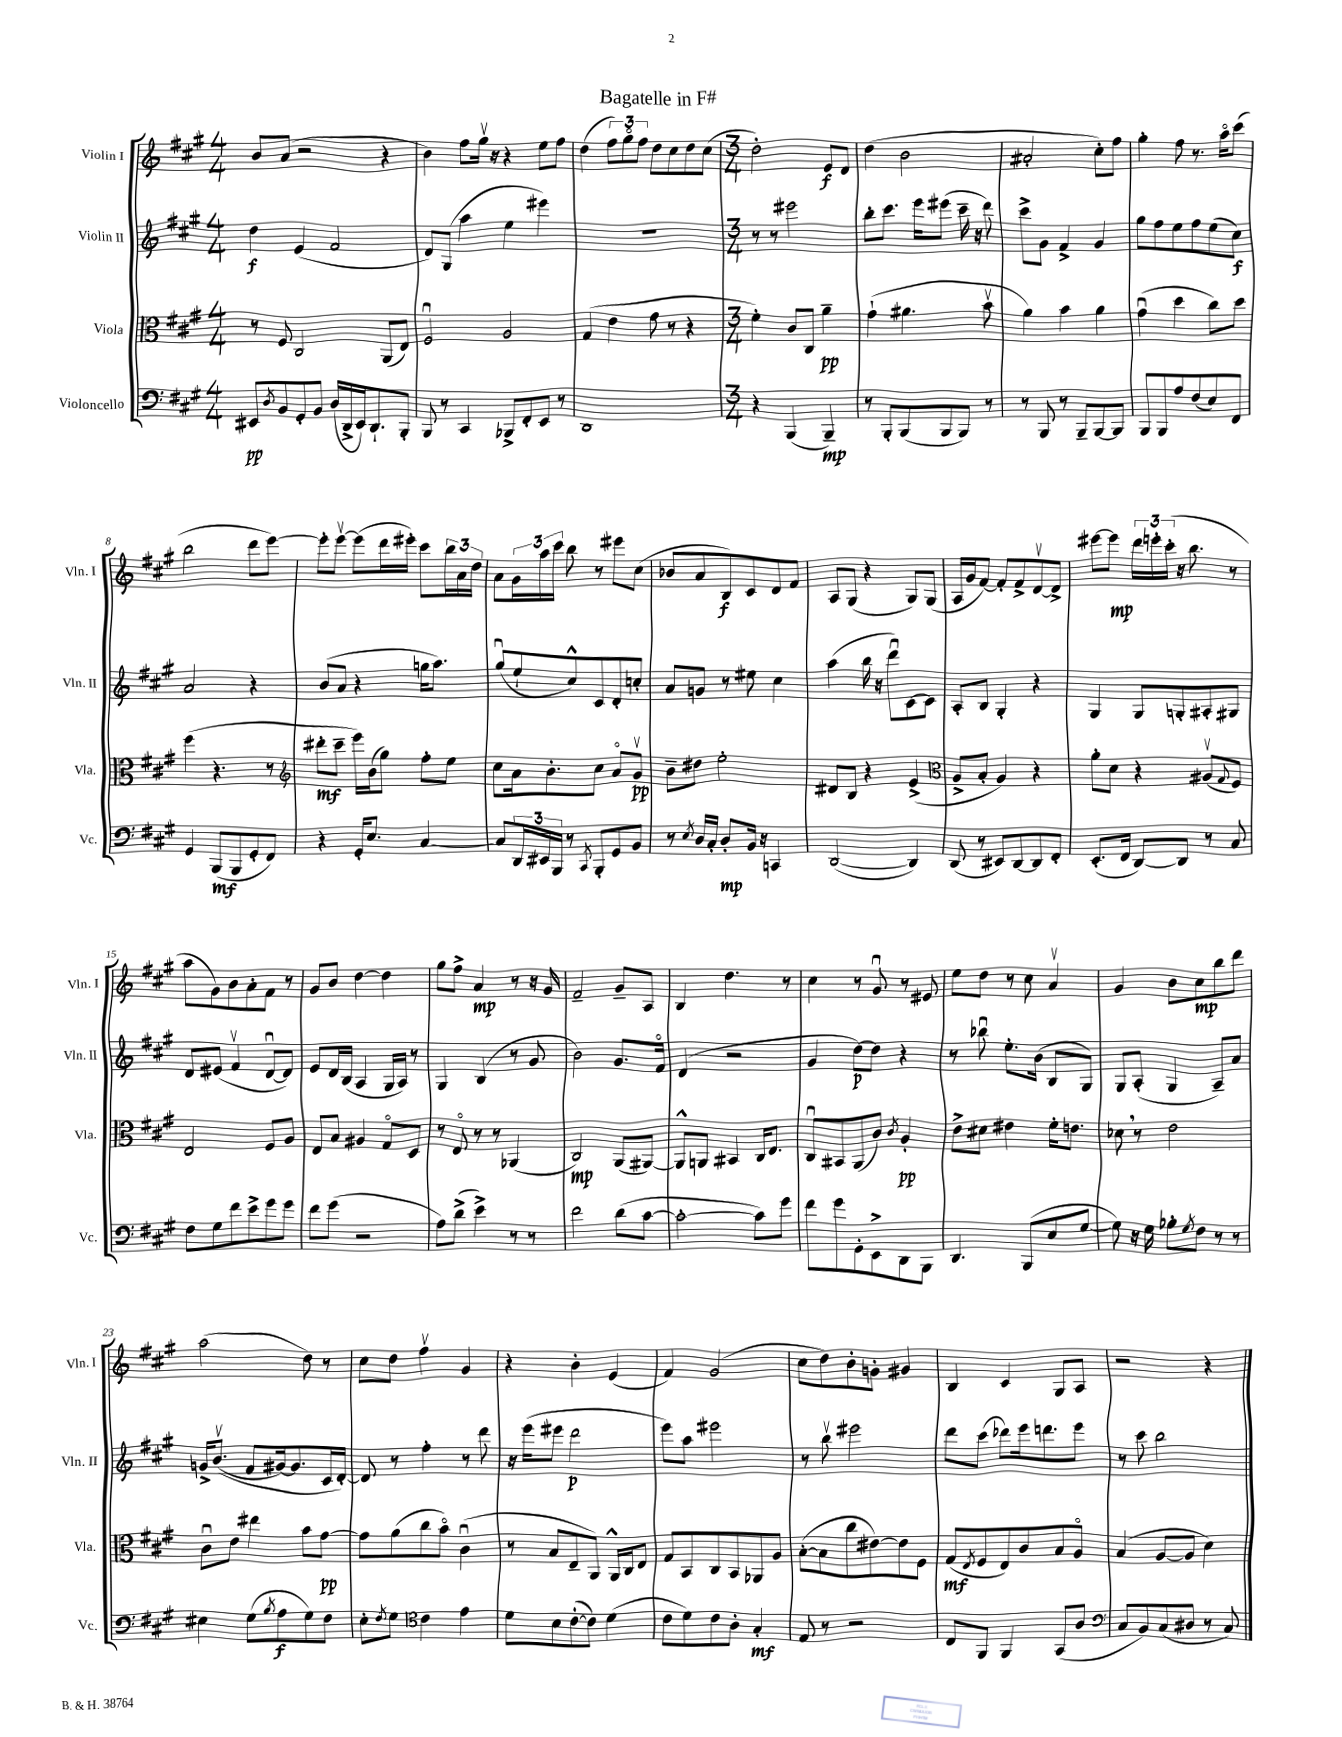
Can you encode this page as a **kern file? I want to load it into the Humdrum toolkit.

**kern	**dynam	**kern	**dynam	**kern	**dynam	**kern	**dynam
*part4	*part4	*part3	*part3	*part2	*part2	*part1	*part1
*staff4	*staff4	*staff3	*staff3	*staff2	*staff2	*staff1	*staff1
*I"Violoncello	*	*I"Viola	*	*I"Violin II	*	*I"Violin I	*
*I'Vc.	*	*I'Vla.	*	*I'Vln. II	*	*I'Vln. I	*
*clefF4	*	*clefC3	*	*clefG2	*	*clefG2	*
*k[f#c#g#]	*	*k[f#c#g#]	*	*k[f#c#g#]	*	*k[f#c#g#]	*
*M4/4	*	*M4/4	*	*M4/4	*	*M4/4	*
=1	=1	=1	=1	=1	=1	=1	=1
8EE#X/L	pp	8r	.	4dd\	f	8b/L	.
8qD/	.	.	.	.	.	.	.
8BB/	.	8F#/	.	.	.	(8a/J	.
8GG#'/	.	2C#/	.	(4e/	.	2r	.
8BB/J	.	.	.	.	.	.	.
(16D/LL	.	.	.	2f#/	.	.	.
16DD^/	.	.	.	.	.	.	.
16EE#/J)	.	.	.	.	.	.	.
8.DD`/	.	.	.	.	.	.	.
.	.	(8AA/L	.	.	.	4r	.
8BBB'/J	.	8E/J)	.	.	.	.	.
=2	=2	=2	=2	=2	=2	=2	=2
8BBB/	.	2F#u/	.	8d/L)	.	4b\)	.
8r	.	.	.	(8G#/J	.	.	.
4CC#/	.	.	.	4aa\	.	8ff#\L	.
.	.	.	.	.	.	16gg#v\Jk	.
.	.	.	.	.	.	16r	.
8BBB-X^/L	.	2A/	.	4ee\	.	4r	.
8FF#'/	.	.	.	.	.	.	.
8EE/J	.	.	.	4eee#X\)	.	8ee\L	.
8r	.	.	.	.	.	8ff#\J	.
=3	=3	=3	=3	=3	=3	=3	=3
1DD	.	(4G#/	.	1r	.	(4dd\	.
.	.	4e\	.	.	.	12ff#\L)	.
.	.	.	.	.	.	12gg#\	.
.	.	.	.	.	.	12ff#\J	.
.	.	8g#\	.	.	.	8dd\L	.
.	.	8r	.	.	.	8cc#\	.
.	.	4r	.	.	.	8dd\	.
.	.	.	.	.	.	(8cc#\J	.
=4	=4	=4	=4	=4	=4	=4	=4
*M3/4	*	*M3/4	*	*M3/4	*	*M3/4	*
4r	.	4f#'\)	.	8r	.	2dd'\)	.
.	.	.	.	8r	.	.	.
(4BBB/	.	8c#/L	.	2eee#X\	.	.	.
.	.	8C#/J	.	.	.	.	.
4BBB~/)	mp	4a~\	pp	.	.	8e/L	f
.	.	.	.	.	.	8d/J	.
=5	=5	=5	=5	=5	=5	=5	=5
8r	.	(4g#`\	.	8bb'\L	.	(4dd\	.
8BBB'/L	.	.	.	8.ccc#\J	.	.	.
(8BBB/	.	4.a#X\	.	.	.	2b\	.
.	.	.	.	16eee\KL	.	.	.
8BBB/	.	.	.	(8eee#X\J	.	.	.
8BBB/J)	.	.	.	16ccc#~\	.	.	.
.	.	.	.	16r	.	.	.
8r	.	8bv\	.	8ddd\)	.	.	.
=6	=6	=6	=6	=6	=6	=6	=6
8r	.	4a\)	.	8ccc#^\L	.	2a#X'/	.
8BBB/	.	.	.	8g#\J	.	.	.
8r	.	4b\	.	4f#^/	.	.	.
8BBB~/L	.	.	.	.	.	.	.
[8BBB/	.	4a\	.	4g#/	.	8cc#'\L)	.
8BBB/J]	.	.	.	.	.	8ff#\J	.
=7	=7	=7	=7	=7	=7	=7	=7
8BBB/L	.	(4g#u\	.	8gg#\L	.	4gg#'\	.
8BBB/	.	.	.	8ff#\	.	.	.
8A/	.	4dd\	.	8ee\	.	8ff#\	.
(8F#/	.	.	.	8ff#\	.	8.r	.
8E/)	.	8cc#\L)	.	(8ee\	.	.	.
.	.	.	.	.	.	16aa\KL	.
8FF#/J	.	8dd\J	.	8cc#\J)	f	(8ccc#\J	.
!!LO:LB:g=z
=8	=8	=8	=8	=8	=8	=8	=8
4GG#/	.	(4ff#\	.	2a/	.	2bb\	.
(8BBB/L	mf	4.r	.	.	.	.	.
8BBB/	.	.	.	.	.	.	.
8GG#'/	.	.	.	4r	.	8ddd\L	.
8FF#/J)	.	8r	.	.	.	[8eee\J)	.
=9	=9	=9	=9	=9	=9	=9	=9
*	*	*clefG2	*	*	*	*	*
4r	.	8ddd#X'\L	mf	(8b/L	.	8eee'\L]	.
.	.	8ccc#~\J	.	8a/J	.	[8eeev\J	.
16GG#'/KL	.	16eee\LL)	.	4r	.	(8eee\L]	.
8.E/J	.	(16b\J	.	.	.	.	.
.	.	8gg#\J)	.	.	.	16ddd\L	.
.	.	.	.	.	.	16eee#X'\JJ)	.
[4C#/	.	8ff#'\L	.	16ggn\KL	.	8ccc#\L	.
.	.	.	.	8.aa\J)	.	.	.
.	.	8ee\J	.	.	.	24bb\L	.
.	.	.	.	.	.	24a\	.
.	.	.	.	.	.	24dd\JJ	.
=10	=10	=10	=10	=10	=10	=10	=10
8C#/L]	.	8cc#\L	.	(8gg#u/L	.	8a\L	.
24DD/L	.	16a\k	.	8ee`/	.	24g#\L	.
24EE#X/	.	.	.	.	.	24aa\	.
.	.	8.b'\	.	.	.	.	.
24BBB/JJ	.	.	.	.	.	24ccc#\JJ	.
8r	.	.	.	8cc#^^/)	.	8bb\	.
8qCC#/	.	.	.	.	.	.	.
8BBB'/L	.	8cc#\J	.	8c#/	.	8r	.
8GG#/	.	8a/L	.	8d'/	.	8eee#X\L	.
8BB/J	.	8g#v/J	pp	8ccn'/J	.	(8cc#\J	.
=11	=11	=11	=11	=11	=11	=11	=11
8r	.	8b~\L	.	8a/L	.	8b-X/L	.
8qE/	.	.	.	.	.	.	.
16D/LL	.	8dd#X\J	.	8gn/J	.	8a/	.
16C#'/JJ	.	.	.	.	.	.	.
8D'/L	mp	2ee'\	.	8r	.	8B/)	f
16BB/Jk	.	.	.	8ee#X\	.	8c#/	.
16r	.	.	.	.	.	.	.
4CCn/	.	.	.	4cc#\	.	8d/	.
.	.	.	.	.	.	8f#/J	.
=12	=12	=12	=12	=12	=12	=12	=12
([2DD/	.	8d#X/L	.	(4aa\	.	8A/L	.
.	.	8B/J	.	.	.	(8G#/J	.
.	.	4r	.	16bb\	.	4r	.
.	.	.	.	16r	.	.	.
.	.	.	.	8dddu\L)	.	.	.
4DD/])	.	(4e^/	.	[8c#\	.	8G#/L)	.
.	.	.	.	8c#\J]	.	(8G#/J	.
=13	=13	=13	=13	=13	=13	=13	=13
*	*	*clefC3	*	*	*	*	*
(8DD/	.	8A^/L	.	8A'/L	.	16A/LL	.
.	.	.	.	.	.	16g#/J	.
8r	.	8B'/J	.	8B/J	.	[8f#/J)	.
8EE#X/L)	.	4A/)	.	4G#'/	.	8f#'/L]	.
[8DD/	.	.	.	.	.	8f#^/	.
8DD/]	.	4r	.	4r	.	[8dv/	.
8FF#'/J	.	.	.	.	.	8d^/J]	.
=14	=14	=14	=14	=14	=14	=14	=14
(8.EE'/L	.	8a'\L	.	4G#/	.	[8eee#X\L	.
.	.	8d\J	.	.	.	8eee#\J]	mp
16FF#/Jk	.	.	.	.	.	.	.
[8DD/L)	.	4r	.	8G#/L	.	24ddd\LL	.
.	.	.	.	.	.	24eeen'\	.
.	.	.	.	.	.	(24ccc#'\JJ	.
8DD/J]	.	.	.	8Gn'/	.	16r	.
.	.	.	.	.	.	8.bb\	.
8r	.	(8A#Xv/L	.	8A#X'/	.	.	.
.	.	8qqG#/	.	.	.	.	.
8C#/	.	8F#/J)	.	8G#X/J	.	8r	.
!!LO:LB:g=z
=15	=15	=15	=15	=15	=15	=15	=15
8F#\L	.	2E/	.	8d/L	.	8aa\L	.
8G#\	.	.	.	(8e#X/J	.	8g#\)	.
8f#\	.	.	.	4f#v/	.	8b\	.
8e^\	.	.	.	.	.	8a'\	.
8g#\	.	8F#/L	.	[8du/L	.	8f#\J	.
8g#\J	.	8A/J	.	8d/J])	.	8r	.
=16	=16	=16	=16	=16	=16	=16	=16
8f#\L	.	8E/L	.	8e/L	.	8g#/L	.
(8g#\J	.	8B/J	.	16d/L	.	8b/J	.
.	.	.	.	(16B/JJ	.	.	.
2r	.	4A#X/	.	4A/	.	[4dd\	.
.	.	8G#/L	.	16G#/LL	.	4dd\]	.
.	.	.	.	16A/JJ)	.	.	.
.	.	8D/J	.	8r	.	.	.
=17	=17	=17	=17	=17	=17	=17	=17
8A\L)	.	8r	.	4G#/	.	8gg#\L	.
(8d^\J	.	8E/	.	.	.	8ff#^\J	.
4e^\)	.	8r	.	(4B/	.	4a/	mp
.	.	8r	.	.	.	.	.
8r	.	(4AA-X/	.	8r	.	8r	.
8r	.	.	.	8g#/	.	16r	.
.	.	.	.	.	.	16g#/	.
=18	=18	=18	=18	=18	=18	=18	=18
2f#\	.	2C#/)	mp	2b\)	.	2f#~/	.
(8d\L	.	(8AA/L	.	8.g#/L	.	8g#~/L	.
[8c#\J	.	[8AA#X/J)	.	.	.	8A/J	.
.	.	.	.	16f#/Jk	.	.	.
=19	=19	=19	=19	=19	=19	=19	=19
2c#'\_	.	8AA#^^/L]	.	(4d/	.	4B/	.
.	.	8AAn/J	.	.	.	.	.
.	.	4BB#X/	.	2r	.	4.dd\	.
8c#\L])	.	16C#/KL	.	.	.	.	.
.	.	8.E/J	.	.	.	.	.
8g#\J	.	.	.	.	.	8r	.
=20	=20	=20	=20	=20	=20	=20	=20
8f#\L	.	8C#u/L	.	4g#/	.	4cc#\	.
8g#\	.	8BB#X/	.	.	.	.	.
8GG#'\	.	(8AA/	.	[8dd\L)	p	8r	.
8EE^\	.	8c#/J)	.	8dd\J]	.	8g#u/	.
.	.	8qc#/	.	.	.	.	.
8DD\	.	4A'/	pp	4r	.	8r	.
8BBB\J	.	.	.	.	.	8e#X/	.
=21	=21	=21	=21	=21	=21	=21	=21
4.DD/	.	8e^\L	.	8r	.	8ee\L	.
.	.	8d#X\J	.	8bb-Xu\	.	8dd\J	.
.	.	4e#X\	.	8.ee'\L	.	8r	.
(8BBB/L	.	.	.	.	.	8cc#\	.
.	.	.	.	(16b\Jk	.	.	.
8E/	.	16f#'\KL	.	8B/L	.	4av/	.
.	.	8.en\J	.	.	.	.	.
[8G#/J	.	.	.	8G#/J)	.	.	.
=22	=22	=22	=22	=22	=22	=22	=22
8G#\])	.	8d-X,\	.	8G#/L	.	4g#/	.
16r	.	8r	.	(8A'/J	.	.	.
16G#\	.	.	.	.	.	.	.
8B-X'\L	.	2e\	.	4G#/	.	8b\L	.
8qG#/	.	.	.	.	.	.	.
8F#\J	.	.	.	.	.	8cc#\	mp
8r	.	.	.	8A~/L)	.	8bb\	.
8r	.	.	.	8a/J	.	8ddd\J	.
!!LO:LB:g=z
=23	=23	=23	=23	=23	=23	=23	=23
4E#X\	.	8c#u\L	.	16gn^/KL	.	(2aa\	.
.	.	.	.	((8.bv/J	.	.	.
.	.	8e\J	.	.	.	.	.
(8G#\L	.	4ee#X\	.	8f#/L	.	.	.
8qB/	.	.	.	.	.	.	.
8A\	f	.	.	[16g#X/k)	.	.	.
.	.	.	.	8.g#/]	.	.	.
8G#\)	.	8b\L	.	.	.	8dd\)	.
8F#\J	.	[8g#\J	pp	16c#/L	.	8r	.
.	.	.	.	[16d'/JJ)	.	.	.
=24	=24	=24	=24	=24	=24	=24	=24
8E'\L	.	8g#\L]	.	8d/]	.	8cc#\L	.
8qF#/	.	.	.	.	.	.	.
8G#\J	.	(8a\	.	8r	.	8dd\J	.
*clefC4	*	*	*	*	*	*	*
4c#\	.	8cc#\	.	4ff#'\	.	4ff#v\	.
.	.	8b\J)	.	.	.	.	.
4e\	.	(4c#u\	.	8r	.	4g#/	.
.	.	.	.	8ddd\	.	.	.
=25	=25	=25	=25	=25	=25	=25	=25
8d\L	.	8r	.	16r	.	4r	.
.	.	.	.	(16eee\KL	.	.	.
8B\	.	8B/L	.	8eee#X\J	.	.	.
([8c#'\	.	8E~/	.	2ddd\	p	4b'\	.
8c#\J])	.	8AA/J)	.	.	.	.	.
(4d\	.	16AA^^/LL	.	.	.	(4e/	.
.	.	16C#/J	.	.	.	.	.
.	.	8E/J	.	.	.	.	.
=26	=26	=26	=26	=26	=26	=26	=26
8c#\L	.	8G#/L	.	8eee\L)	.	4f#/)	.
8d\)	.	8BB/	.	8aa\J	.	.	.
8c#\	.	8C#/	.	2eee#X\	.	(2g#/	.
8A'\J	.	8BB/	.	.	.	.	.
4G#'/	mf	8AA-X/	.	.	.	.	.
.	.	8A/J	.	.	.	.	.
=27	=27	=27	=27	=27	=27	=27	=27
8E/	.	([8B'\L	.	8r	.	8cc#\L	.
8r	.	8B\]	.	8bbv\	.	8dd\)	.
2r	.	8cc#\	.	2eee#X\	.	8b'\	.
.	.	[8e#X\)	.	.	.	8gn'\J	.
.	.	8e#\]	.	.	.	4g#X/	.
.	.	8F#\J	.	.	.	.	.
=28	=28	=28	=28	=28	=28	=28	=28
8C#/L	.	(8G#/L	mf	8ddd\L	.	4B/	.
.	.	8qE/	.	.	.	.	.
8FF#/J	.	8F#/	.	(8ccc#\J	.	.	.
4FF#/	.	8E/)	.	8ddd-X\L)	.	4c#/	.
.	.	8c#/	.	16eee\k	.	.	.
.	.	.	.	8.dddn\	.	.	.
(8GG#/L	.	8B/	.	.	.	8G#/L	.
8A/J	.	8A/J	.	8eee\J	.	8A/J	.
=29	=29	=29	=29	=29	=29	=29	=29
*clefF4	*	*	*	*	*	*	*
8C#/L	.	(4B/	.	8r	.	2r	.
8BB/)	.	.	.	8ccc#\	.	.	.
(8C#/	.	[8A/L	.	2bb\	.	.	.
8D#X/J	.	8A/J]	.	.	.	.	.
8r	.	4d\)	.	.	.	4r	.
8C#/)	.	.	.	.	.	.	.
==	==	==	==	==	==	==	==
*-	*-	*-	*-	*-	*-	*-	*-
